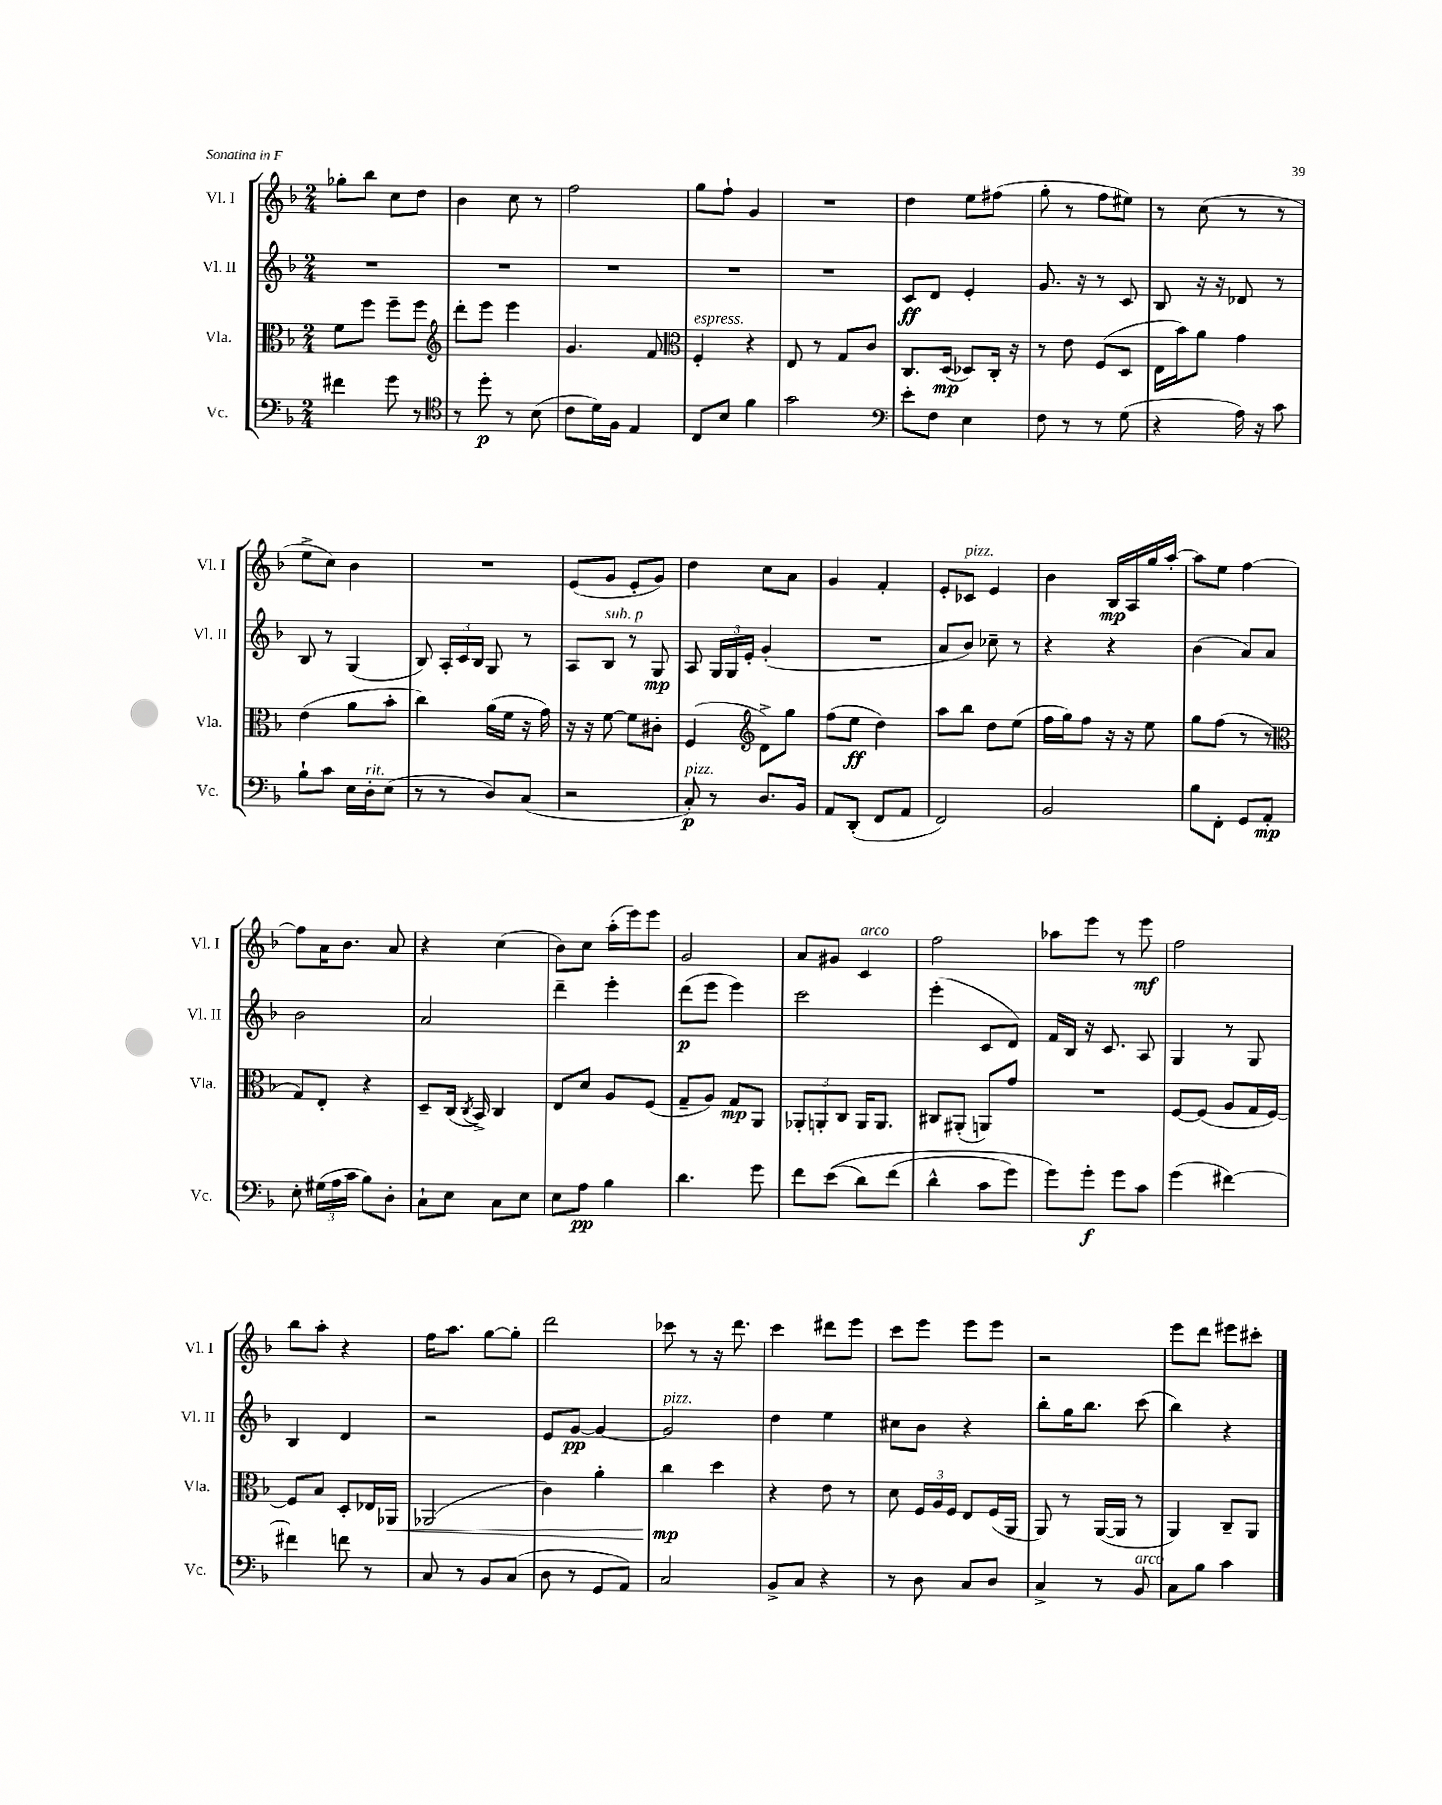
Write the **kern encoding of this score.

**kern	**kern	**kern	**kern
*staff4	*staff3	*staff2	*staff1
*clefF4	*clefC3	*clefG2	*clefG2
*k[b-]	*k[b-]	*k[b-]	*k[b-]
*M2/4	*M2/4	*M2/4	*M2/4
4f#	8f	2r	8gg-'
.	8ff	.	8bb-
8g	8ff~	.	8cc
8r	8ff	.	8dd
=	=	=	=
*clefC4	*clefG2	*	*
8r	8ddd'	2r	4b-
8dd'	8eee	.	.
8r	4eee	.	8cc
(8B-	.	.	8r
=	=	=	=
8c	4.g	2r	2ff
16d)	.	.	.
16F	.	.	.
4E	.	.	.
.	8f	.	.
=	=	=	=
*	*clefC3	*	*
8C	4F'	2r	8gg
8B-	.	.	8ff`
4f	4r	.	4g
=	=	=	=
2g	8E	2r	2r
.	8r	.	.
.	8G	.	.
.	8c	.	.
=	=	=	=
*clefF4	*	*	*
8e'	8.C	8c	4dd
8F	.	8d	.
.	(16D	.	.
4E	8D-)	4e'	8ee
.	16C'	.	(8ff#
.	16r	.	.
=	=	=	=
8F	8r	8.g	8gg'
8r	8e	.	8r
.	.	16r	.
8r	(8F	8r	8ff
(8G	8D	8c	8ee#)
=	=	=	=
4r	16E	8B-	8r
.	16b-)	.	.
.	8a	16r	(8cc
.	.	16r	.
16A)	4g	8d-	8r
16r	.	.	.
8c	.	8r	8r
=	=	=	=
8B-`	(4e	8B-	8ee^
8c	.	8r	8cc)
16E	8a	(4G	4b-
16D'	.	.	.
(8E	8b-'	.	.
=	=	=	=
8r	4cc)	8B-)	2r
8r	.	24A'	.
.	.	24c	.
.	.	24B-	.
8D)	(16a	8G	.
.	16f	.	.
(8C	16r	8r	.
.	16g)	.	.
=	=	=	=
2r	16r	8A	(8e
.	16r	.	.
.	[8f	8B-	8g
.	8f]	8r	8e'
.	8c#'	8G	8g)
=	=	=	=
8C')	(4F	8A	4dd
8r	.	24G	.
.	.	24G	.
.	.	24e'	.
*	*clefG2	*	*
8.D	8d^)	(4g'	8cc
.	8gg	.	8a
16BB-	.	.	.
=	=	=	=
8AA	(8ff	2r	4g
(8DD'	8ee	.	.
8FF	4dd)	.	4f'
8AA	.	.	.
=	=	=	=
2FF)	8aa	8a	8e'
.	8bb-	8b-)	8c-
.	8dd	8cc-~	4e
.	(8ee	8r	.
=	=	=	=
2BB-	16ff	4r	4b-
.	16gg)	.	.
.	8ff	.	.
.	16r	4r	16B-
.	16r	.	16A
.	8ee	.	16gg
.	.	.	[16aa'
=	=	=	=
8B-	8gg	(4b-	8aa]
8FF'	(8ff	.	8ee
8GG	8r	8a)	[4ff
8AA'	8r	8a	.
=	=	=	=
*	*clefC3	*	*
8E'	8G)	2b-	8ff]
(24G#	8E'	.	16a
24A	.	.	.
.	.	.	8.b-
24c	.	.	.
8B-)	4r	.	.
8D'	.	.	8a
=	=	=	=
8C`	8D~	2a	4r
8E	(16C	.	.
.	8qC	.	.
.	16BB-^)	.	.
8C	4C	.	(4cc
8E	.	.	.
=	=	=	=
8E	8E	4ddd~	8b-)
8A	8d	.	8cc
4B-	8A	4eee'	(16aa'
.	.	.	16eee)
.	(8F	.	8eee
=	=	=	=
4.d	8G~	(8ddd	2g
.	8A)	8eee	.
.	8G	4eee)	.
8g	8AA	.	.
=	=	=	=
8f	12AA-'	2ccc	8a
.	12AA'	.	.
&((8e	.	.	8g#
.	12C	.	.
8d)	16AA	.	4c
.	8.AA	.	.
(8f	.	.	.
=	=	=	=
4d^^	8C#	(4eee'	2ff
.	(8AA#'	.	.
8c	8AA)	8c	.
8g)	8g	8d)	.
=	=	=	=
8g&)	2r	16f	8aa-
.	.	16B-	.
8g'	.	16r	8eee
.	.	8.c	.
8g	.	.	8r
8c	.	8A	8eee
=	=	=	=
(4g	[8F	4G	2ff
.	(8F]	.	.
[4f#)	8A	8r	.
.	16G	8G	.
.	[16F)	.	.
=	=	=	=
4f#]	8F]	4B-	8bb-
.	8B-	.	8aa'
8f	8D'	4d	4r
8r	16E-	.	.
.	16AA-	.	.
=	=	=	=
8C	(2AA-	2r	16ff
.	.	.	8.aa
8r	.	.	.
8BB-	.	.	[8gg
(8C	.	.	8gg']
=	=	=	=
8D	4c)	8e	2ddd
8r	.	[8g	.
8GG	4a'	4g_	.
8AA)	.	.	.
=	=	=	=
2C	4cc	2g]	8ccc-
.	.	.	8r
.	4dd	.	16r
.	.	.	8.ddd
=	=	=	=
8BB-^	4r	4dd	4ccc
8C	.	.	.
4r	8e	4ee	8ddd#
.	8r	.	8eee
=	=	=	=
8r	8d	8cc#	8ccc
8D	24F	8b-	8eee
.	24A	.	.
.	24F	.	.
8C	8E	4r	8eee
8D	(16F	.	8eee
.	16AA	.	.
=	=	=	=
4C^	8AA)	8bb-'	2r
.	8r	16gg	.
.	.	8.bb-	.
8r	([16AA	.	.
.	16AA]	.	.
8BB-	8r	(8ccc	.
=	=	=	=
8C	4AA)	4bb-)	8eee
8B-	.	.	8ddd
4c	8C~	4r	8eee#
.	8AA	.	8ccc#'
==	==	==	==
*-	*-	*-	*-
